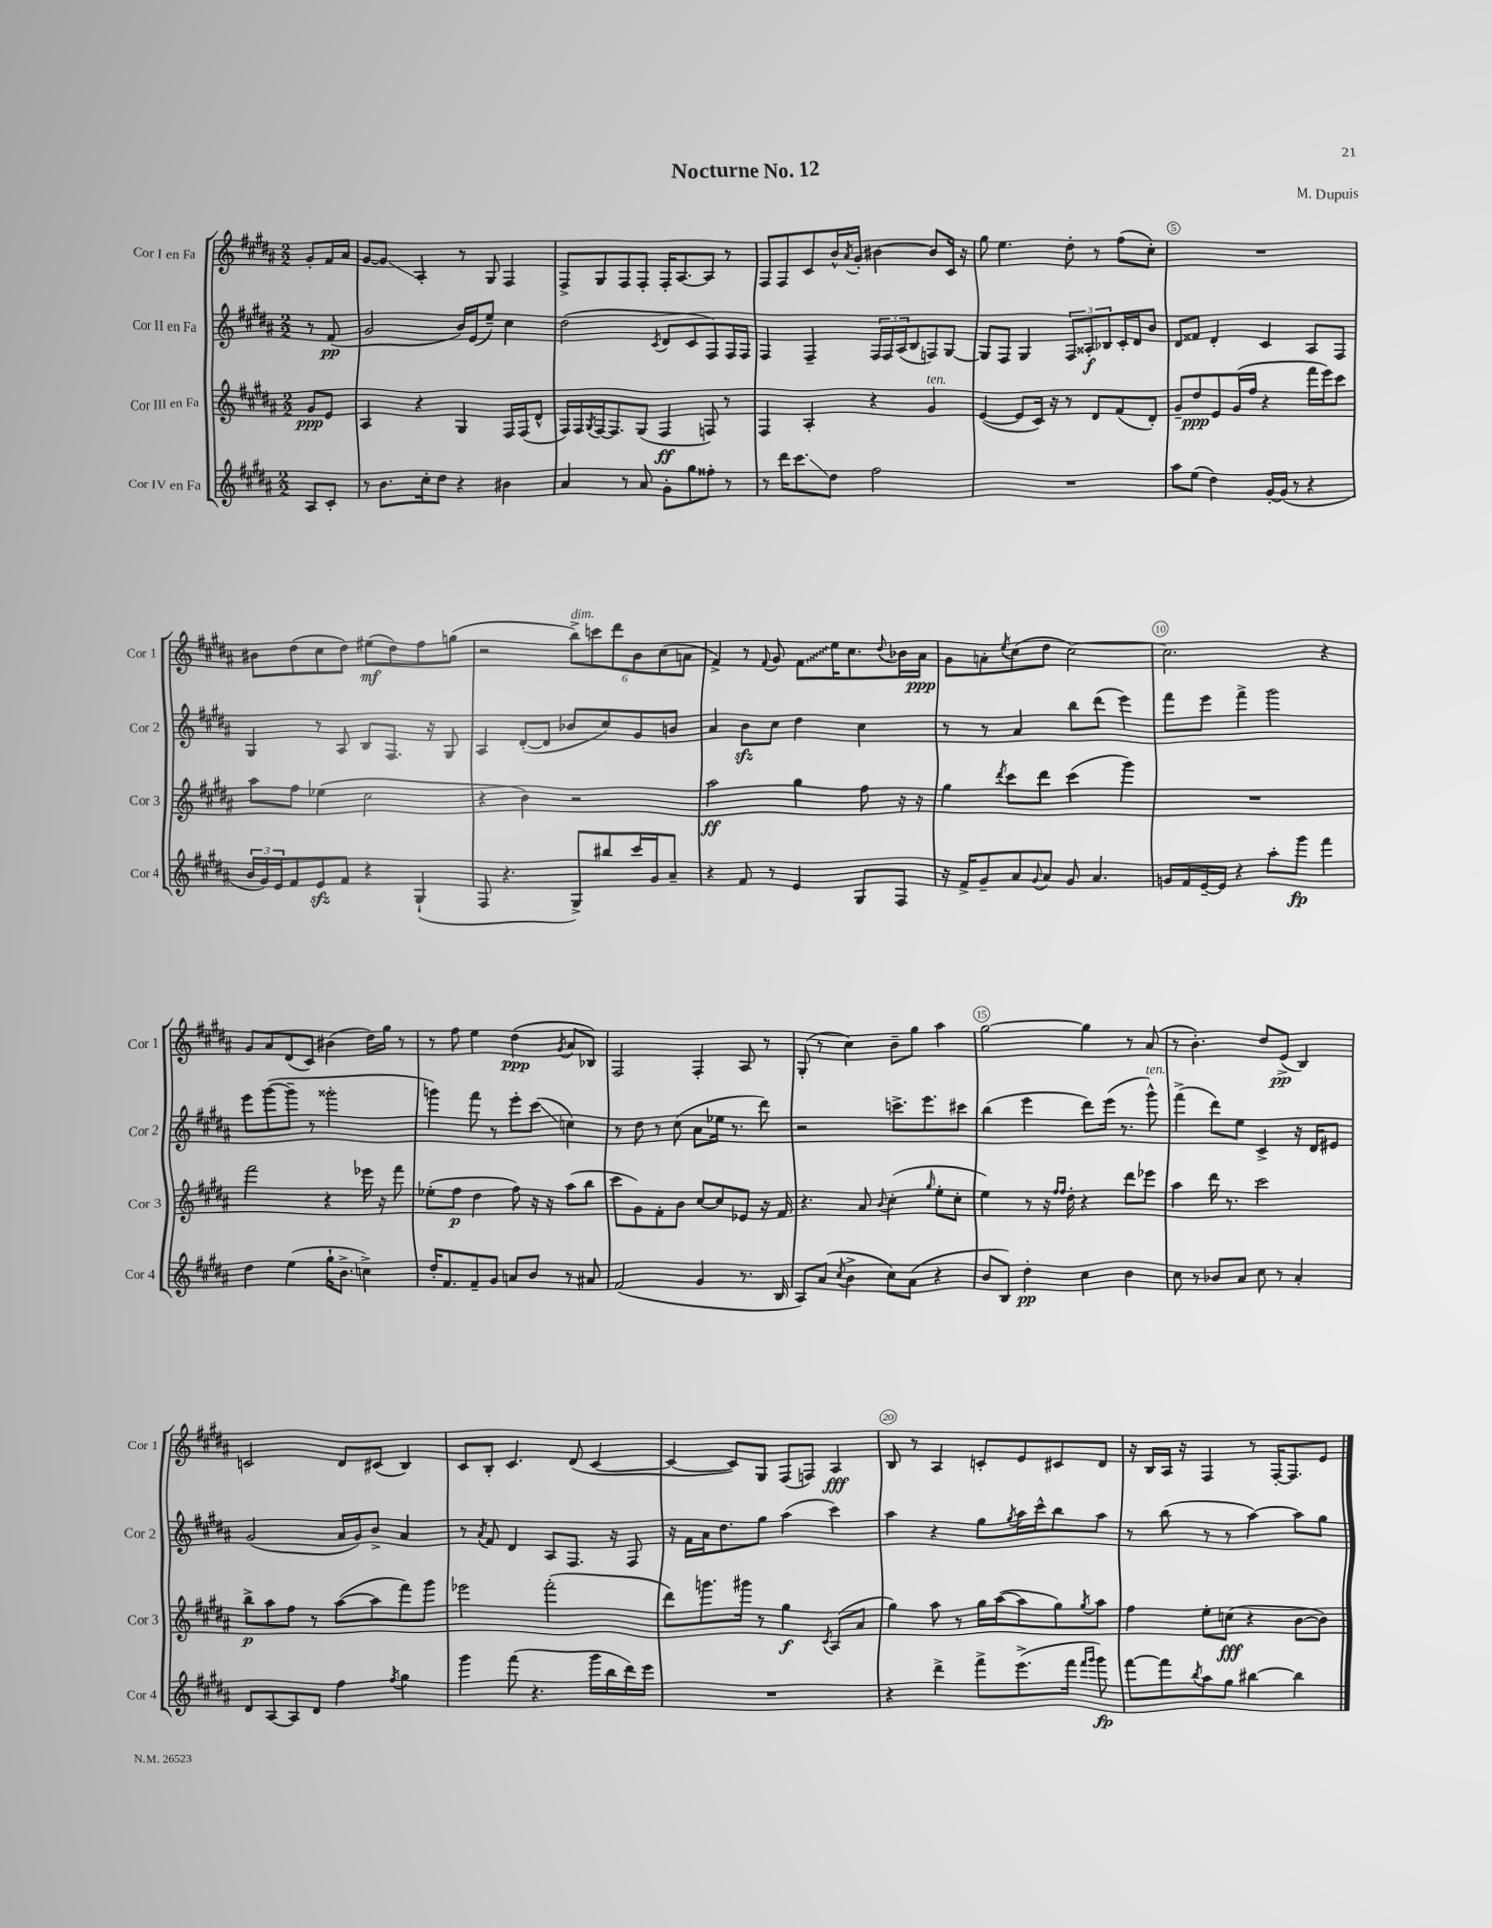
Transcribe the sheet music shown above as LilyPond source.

\header { title = "Nocturne No. 12" composer = "M. Dupuis" }
<<
\new StaffGroup <<
\new Staff = "s0" \with { instrumentName = "Cor I en Fa" shortInstrumentName = "Cor 1" } {
    \clef treble \key b \major \numericTimeSignature \time 2/2 \partial 4
    gis'8-. fis'16 ais'16 |
    gis'8~ gis'8\glissando ais4-. r8 gis8 fis4 |
    fis8-> gis8 fis8 fis8-. fis16-. ais8.~ ais8 r8 |
    fis8 fis8 cis'8 b'16-^ \acciaccatura { ais'8 } gis'16-. bis'4~ bis'8 cis'16 r16 |
    gis''8 e''4. dis''8-. r8 fis''8( cis''8-.) |
    R1 |
    bis'8 dis''8( cis''8 dis''8) eis''8\mf( dis''8) fis''8 g''8( |
    r2 \tuplet 6/4 { b''8->^\markup { \italic "dim." }) c'''8 dis'''8 b'8 cis''8( a'8 } |
    fis'4->) r8 \appoggiatura { fis'8 } gis'8 \once \override Glissando.style = #'zigzag fis'8\glissando e''16 cis''8. \appoggiatura { dis''8 } bes'16 ais'16\ppp |
    gis'8 a'8-. \acciaccatura { e''8 } cis''8( dis''8 cis''2~) |
    cis''2. r4 |
    gis'8 ais'8 dis'8( cis'8) bis'4( dis''16) gis''16 r8 |
    r8 fis''8 e''4 dis''4\ppp( \acciaccatura { gis'8 } ais'8 bes8) |
    fis2 fis4-. ais8 r8 |
    gis8-.( r8 cis''4) b'8-- gis''8 ais''4 |
    gis''2~ gis''4 r8 ais'8( |
    r8 b'4.-.) dis''8 e'8->\pp( b4) |
    c'2 dis'8 cis'8( b4) |
    cis'8 b8-. cis'4. dis'8( cis'4~ |
    cis'4~ cis'8) gis8 fis8( f8) ais4\fff |
    b8 r8 ais4 c'8-. e'8 cis'8 dis'8 |
    r16 b16 ais16 r16 fis4 r8 fis16~-. fis8. e'8 \bar "|." |
}
\new Staff = "s1" \with { instrumentName = "Cor II en Fa" shortInstrumentName = "Cor 2" } {
    \clef treble \key b \major \numericTimeSignature \time 2/2 \partial 4
    r8 fis'8\pp( |
    gis'2 b'16) e'16( e''8--) cis''4 |
    dis''2( \acciaccatura { cis'8 } dis'8 cis'8 fis8) fis16 fis16 |
    fis4 fis4-- \tuplet 3/2 { fis16 fis16 ais16( } b8 f8) gis8~ |
    gis8 fis8 gis4 \tuplet 3/2 { fis8 aisis8-.\f bes8 } cis'16-. dis'16 b'8 |
    dis'8 fisis'8 dis'4-. cis'4 ais8 fis8 |
    gis4 r8 ais8 b8 fis8. r16 gis8 |
    ais4 dis'8~-.( dis'8 bes'8 cis''8) gis'8 b'8 |
    ais'4 b'8\sfz cis''8 dis''4 cis''4 |
    r8 r8 ais'4 b''8 dis'''8( e'''4) |
    fis'''8 e'''8 fis'''4-> gis'''2 |
    e'''8 gis'''8~( gis'''8-- r8 gisis'''2-. |
    g'''4) fis'''8 r8 e'''8-. cis'''8\glissando( c''4) |
    r8 dis''8 r8 cis''8( ais'8 ees''16 r8. dis'''8) |
    r2 c'''8.-> e'''8. cis'''8 |
    b''4( e'''4 dis'''8) e'''16( r8. gis'''8-^^\markup { \italic "ten." }) |
    fis'''4->( dis'''8) e''8 cis'4-> r16 dis'16 eis'8 |
    gis'2( ais'16 gis'16) b'8-> ais'4 |
    r8 \acciaccatura { ais'8 } fis'8 dis'4 ais8 fis8. r16 fis8 |
    r16 fis'16 ais'16 dis''8. gis''8 ais''4( cis'''4) |
    ais''4 r4 gis''8 \acciaccatura { gis''8 } ais''16 cis'''16-^ b''8 ais''8 |
    r8 b''8( r8 r8 ais''4~) ais''8 gis''8 \bar "|." |
}
\new Staff = "s2" \with { instrumentName = "Cor III en Fa" shortInstrumentName = "Cor 3" } {
    \clef treble \key b \major \numericTimeSignature \time 2/2 \partial 4
    gis'8\ppp e'8 |
    ais4 r4 gis4 fis16 fis16( dis'8-^ |
    fis16) fis16 \acciaccatura { gis8 } fis16~ fis8. gis8( fis4\ff f8) r8 |
    fis4 ais4-. r4 gis'4^\markup { \italic "ten." } |
    e'4~( e'8 cis'16) r16 r8 dis'8 fis'8( dis'8-.) |
    gis'8-- dis''8\ppp e'8 gis'16( fis''16 r4 fis'''16 e'''16) cis'''8 |
    ais''8 fis''8 ees''4( cis''2 |
    r4 b'4) r2 |
    ais''2\ff gis''4 fis''8 r16 r16 |
    gis''4 \acciaccatura { dis'''8 } cis'''8 dis'''8 cis'''4( gis'''4) |
    R1 |
    fis'''2 r4 ees'''16 r16 fis'''8 |
    ees''8-.( fis''8\p dis''4 fis''8) r16 r16 ais''8( b''8 |
    cis'''8 gis'8) fis'8-. b'8 cis''8~ cis''8 ees'8 r16 fis'16 |
    r4. ais'8 \appoggiatura { b'8 } cis''4-.( \grace { gis''16 } e''8-. cis''8-. |
    e''4) r8 r16 \grace { fis''16 fis''16 } dis''16-. r4 dis'''8 ees'''8 |
    ais''4 dis'''16 r8. cis'''2 |
    b''8->\p ais''8 fis''8 r8 ais''8~( ais''8 fis'''8) gis'''8 |
    ees'''2 fis'''2-.( |
    dis'''8) g'''8. gis'''16 r8 gis''4\f \acciaccatura { cis'8 } ais8( ais'8 |
    gis''4) ais''8 r8 gis''16 ais''16~( ais''8 gis''8) \acciaccatura { gis''8 } ais''8 |
    fis''4 e''8-. c''8\fff( r4 b'8~ b'8) \bar "|." |
}
\new Staff = "s3" \with { instrumentName = "Cor IV en Fa" shortInstrumentName = "Cor 4" } {
    \clef treble \key b \major \numericTimeSignature \time 2/2 \partial 4
    ais8 cis'8-. |
    r8 b'8. cis''16-. dis''8 r4 bis'4 |
    ais'4 r8 ais'8 gis'8-. gis''8 fisis''8-. r8 |
    r8 dis'''16 cis'''8.\glissando dis''8 fis''2 |
    R1 |
    ais''8 e''8( dis''4) gis'16~-. gis'16( r8 r4 |
    \tuplet 3/2 { b'16 gis'16) e'16 } fis'8 e'8\sfz fis'8 r4 gis4-!( |
    fis8 r4. gis8->) bis''8 cis'''16 gis'16 ais'8-- |
    r4 fis'8 r8 e'4 gis8 fis8 |
    r16 fis'16-> gis'8-- ais'8 \appoggiatura { gis'8 } ais'8 gis'8 ais'4. |
    g'16 fis'16 e'16~-- e'16 r4 ais''8-. gis'''8\fp fis'''4 |
    dis''4 e''4( gis''16-! b'8.-> c''4->) |
    dis''16-. fis'8. fis'8-- gis'8 a'8 b'8 r8 ais'8 |
    fis'2( gis'4 r8. b16 |
    ais8) ais'8( \acciaccatura { cis''8 } b'4-> cis''8) ais'8( r4 |
    b'8 b8) dis''4-.\pp cis''4 b'4 |
    cis''8 r8 bes'8 ais'8 cis''8 r8 ais'4-. |
    dis'8 ais8~ ais8 dis'8 fis''4 \acciaccatura { fis''8 } gis''4 |
    gis'''4 fis'''8( r4. gis'''16 b''16 dis'''16) e'''16 |
    R1 |
    r4 dis'''4-> fis'''8-> e'''8.->( fis'''16 \grace { fis'''16 gis'''16 } gis'''8\fp) |
    fis'''8~ fis'''8 \acciaccatura { b''8 } ais''8 gis''8 bis''4~ bis''4 \bar "|." |
}
>>
>>
\layout { \context { \Score \override BarNumber.break-visibility = ##(#f #t #t) barNumberVisibility = #(every-nth-bar-number-visible 5) \override BarNumber.stencil = #(make-stencil-circler 0.1 0.3 ly:text-interface::print) } }
